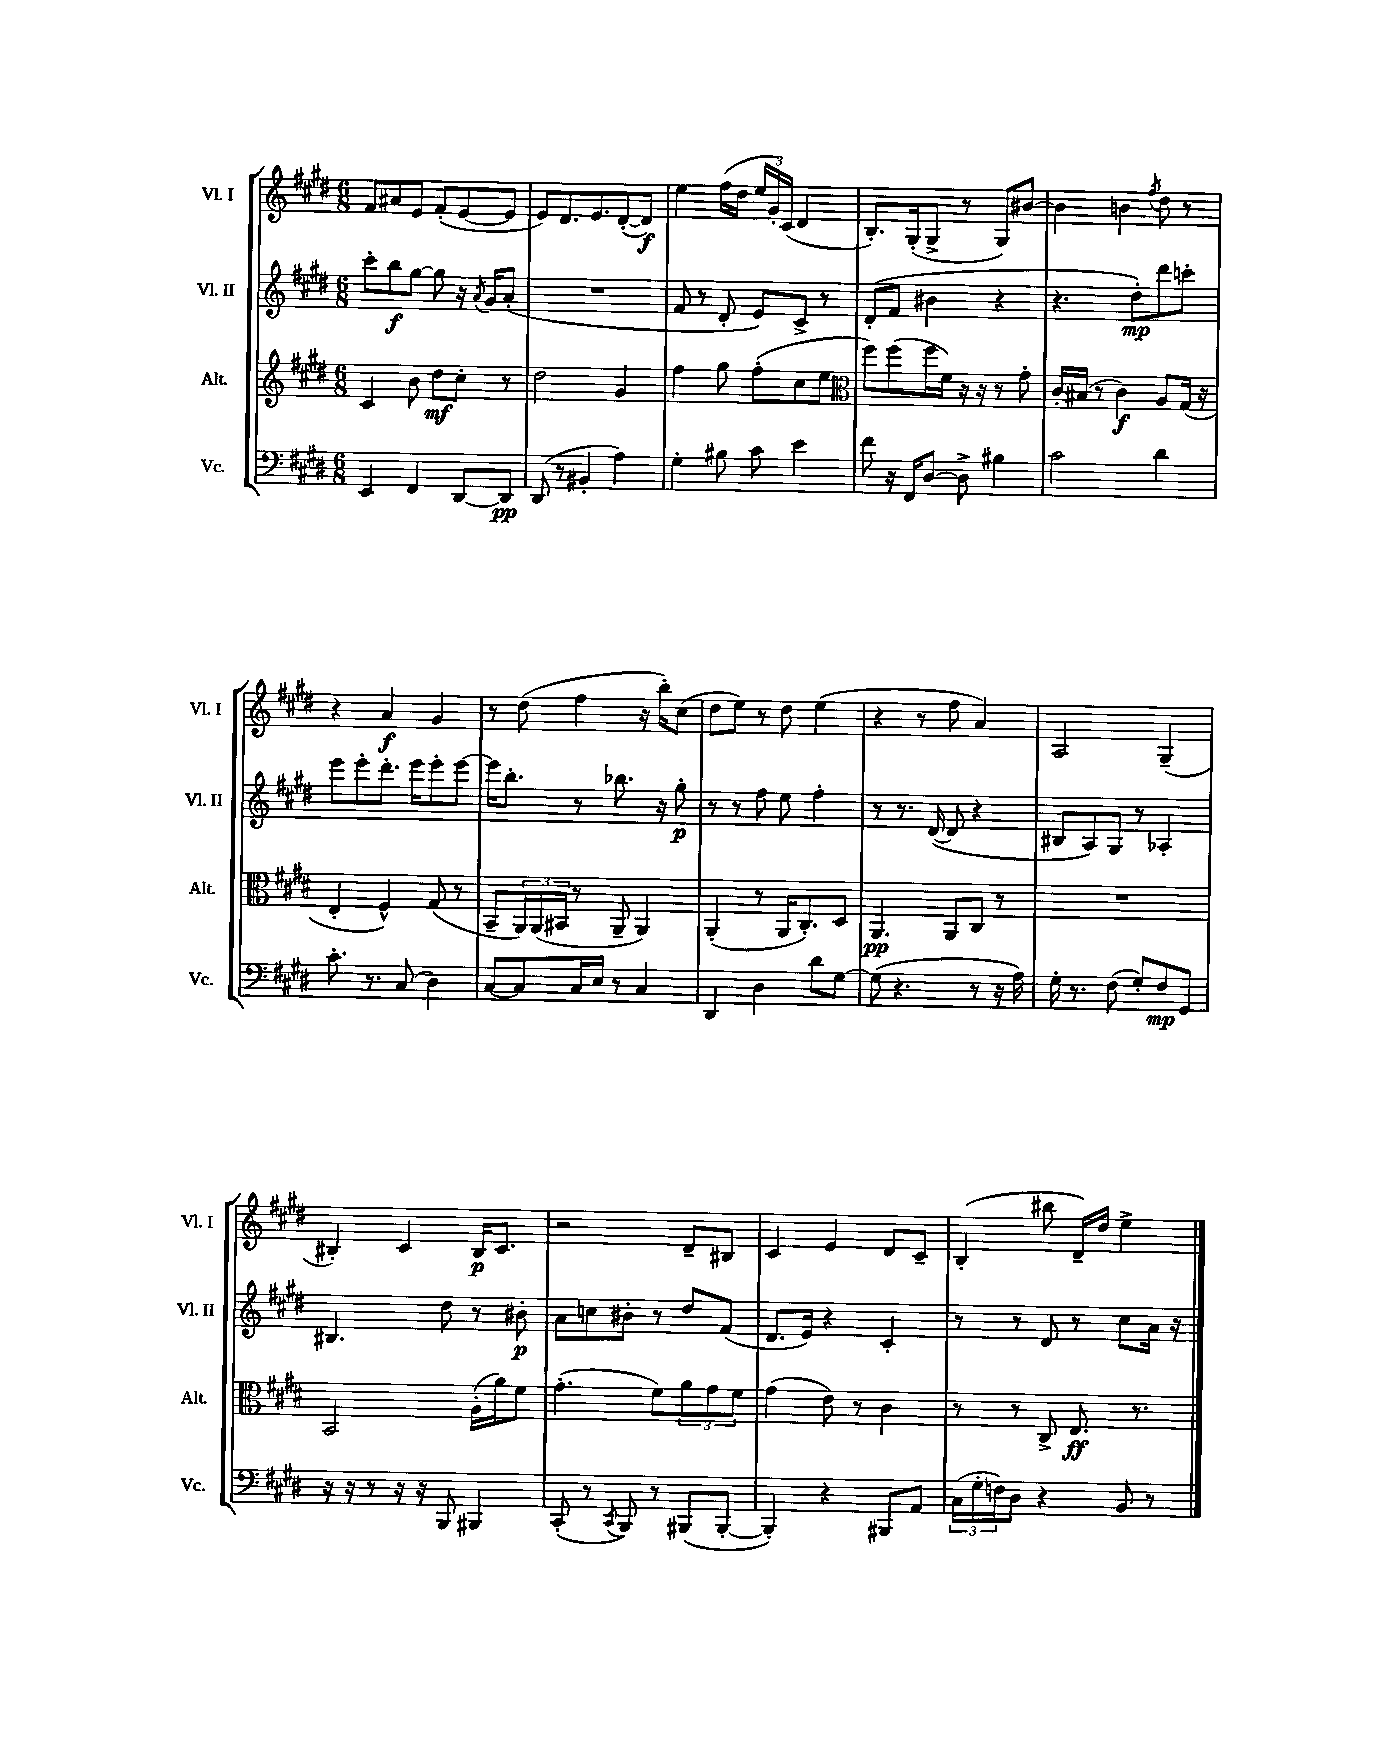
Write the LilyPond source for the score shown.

<<
\new StaffGroup <<
\new Staff = "s0" \with { instrumentName = "Vl. I" shortInstrumentName = "Vl. I" } {
    \clef treble \key e \major \numericTimeSignature \time 6/8
    fis'8 ais'8 e'8 fis'8-.( e'8~ e'8 |
    e'8) dis'8. e'8. dis'8~-.( dis'8\f) |
    e''4 fis''16( dis''16 \tuplet 3/2 { e''16 gis'16-.) cis'16( } dis'4 |
    b8.-.) gis16-.( gis8-> r8 gis8) bis'8~ |
    bis'4 b'4 \acciaccatura { fis''8 } dis''8 r8 |
    r4 a'4\f gis'4 |
    r8 dis''8( fis''4 r16 b''16-.) cis''8( |
    dis''8 e''8) r8 dis''8 e''4( |
    r4 r8 fis''8 a'4) |
    a2 gis4--( |
    bis4-.) cis'4 bis16\p cis'8. |
    r2 dis'8-- bis8 |
    cis'4 e'4 dis'8 cis'8-- |
    b4-.( bis''8 dis'16--) dis''16 e''4-> \bar "|." |
}
\new Staff = "s1" \with { instrumentName = "Vl. II" shortInstrumentName = "Vl. II" } {
    \clef treble \key e \major \numericTimeSignature \time 6/8
    cis'''8-. b''8\f gis''8~ gis''8 r16 \acciaccatura { a'8 } gis'16 a'8-.( |
    R2. |
    fis'8 r8 dis'8-. e'8) cis'8-> r8 |
    dis'8-.( fis'8 bis'4 r4 |
    r4. dis''8-.\mp) dis'''8 c'''8-. |
    e'''8 e'''8-. dis'''8.-. e'''16 e'''8-. e'''8~ |
    e'''16 b''8.-. r8 bes''8. r16 gis''8-.\p |
    r8 r8 fis''8 e''8 fis''4-. |
    r8 r8. dis'16~( dis'8 r4 |
    bis8 a8) gis8 r8 aes4-. |
    bis4. dis''8 r8 bis'8-.\p |
    a'8 c''8 bis'8-. r8 dis''8 fis'8( |
    dis'8. e'16) r4 cis'4-. |
    r8 r8 dis'8 r8 cis''8 a'16 r16 \bar "|." |
}
\new Staff = "s2" \with { instrumentName = "Alt." shortInstrumentName = "Alt." } {
    \clef treble \key e \major \numericTimeSignature \time 6/8
    cis'4 b'8 dis''8\mf cis''8-. r8 |
    dis''2 gis'4 |
    fis''4 gis''8 fis''8-.( cis''8 e''8 |
    \clef alto fis''8) fis''8( fis''16 fis'16) r16 r16 r8 gis'8-. |
    cis'16-. bis16( r8 cis'4\f) a8 gis16( r16 |
    e4-. fis4-^) gis8( r8 |
    b,8-- \tuplet 3/2 { a,16) a,16( bis,16 } r8 a,8-- a,4) |
    a,4-.( r8 a,16 cis8.-.) dis8 |
    a,4.\pp a,8 cis8 r8 |
    R2. |
    b,2 a16-.( a'16) fis'8 |
    gis'4.-.( fis'8) \tuplet 3/2 { a'8 gis'8 fis'8 } |
    gis'4( e'8) r8 cis'4 |
    r8 r8 cis8-> e8.\ff r8. \bar "|." |
}
\new Staff = "s3" \with { instrumentName = "Vc." shortInstrumentName = "Vc." } {
    \clef bass \key e \major \numericTimeSignature \time 6/8
    e,4 fis,4 dis,8~ dis,8\pp |
    dis,8( r8 bis,4-. a4) |
    gis4-. bis8 cis'8 e'4 |
    fis'8 r16 fis,16 dis8~ dis8-> bis4 |
    cis'2 dis'4 |
    cis'8.-. r8. cis8( dis4) |
    cis8~ cis8 cis16 e16 r8 cis4 |
    dis,4 dis4 dis'8 gis8~ |
    gis8( r4. r8 r16 a16) |
    gis16-. r8. fis8( gis8-.) fis8\mp gis,8 |
    r16 r16 r8 r16 r16 b,,8 bis,,4 |
    cis,8-.( r8 \acciaccatura { cis,8 } b,,8) r8 bis,,8( bis,,8~-. |
    bis,,4-.) r4 bis,,8 a,8 |
    \tuplet 3/2 { cis16( gis16-. f16) } dis8 r4 b,8 r8 \bar "|." |
}
>>
>>
\layout { \context { \Score \remove "Bar_number_engraver" } }
